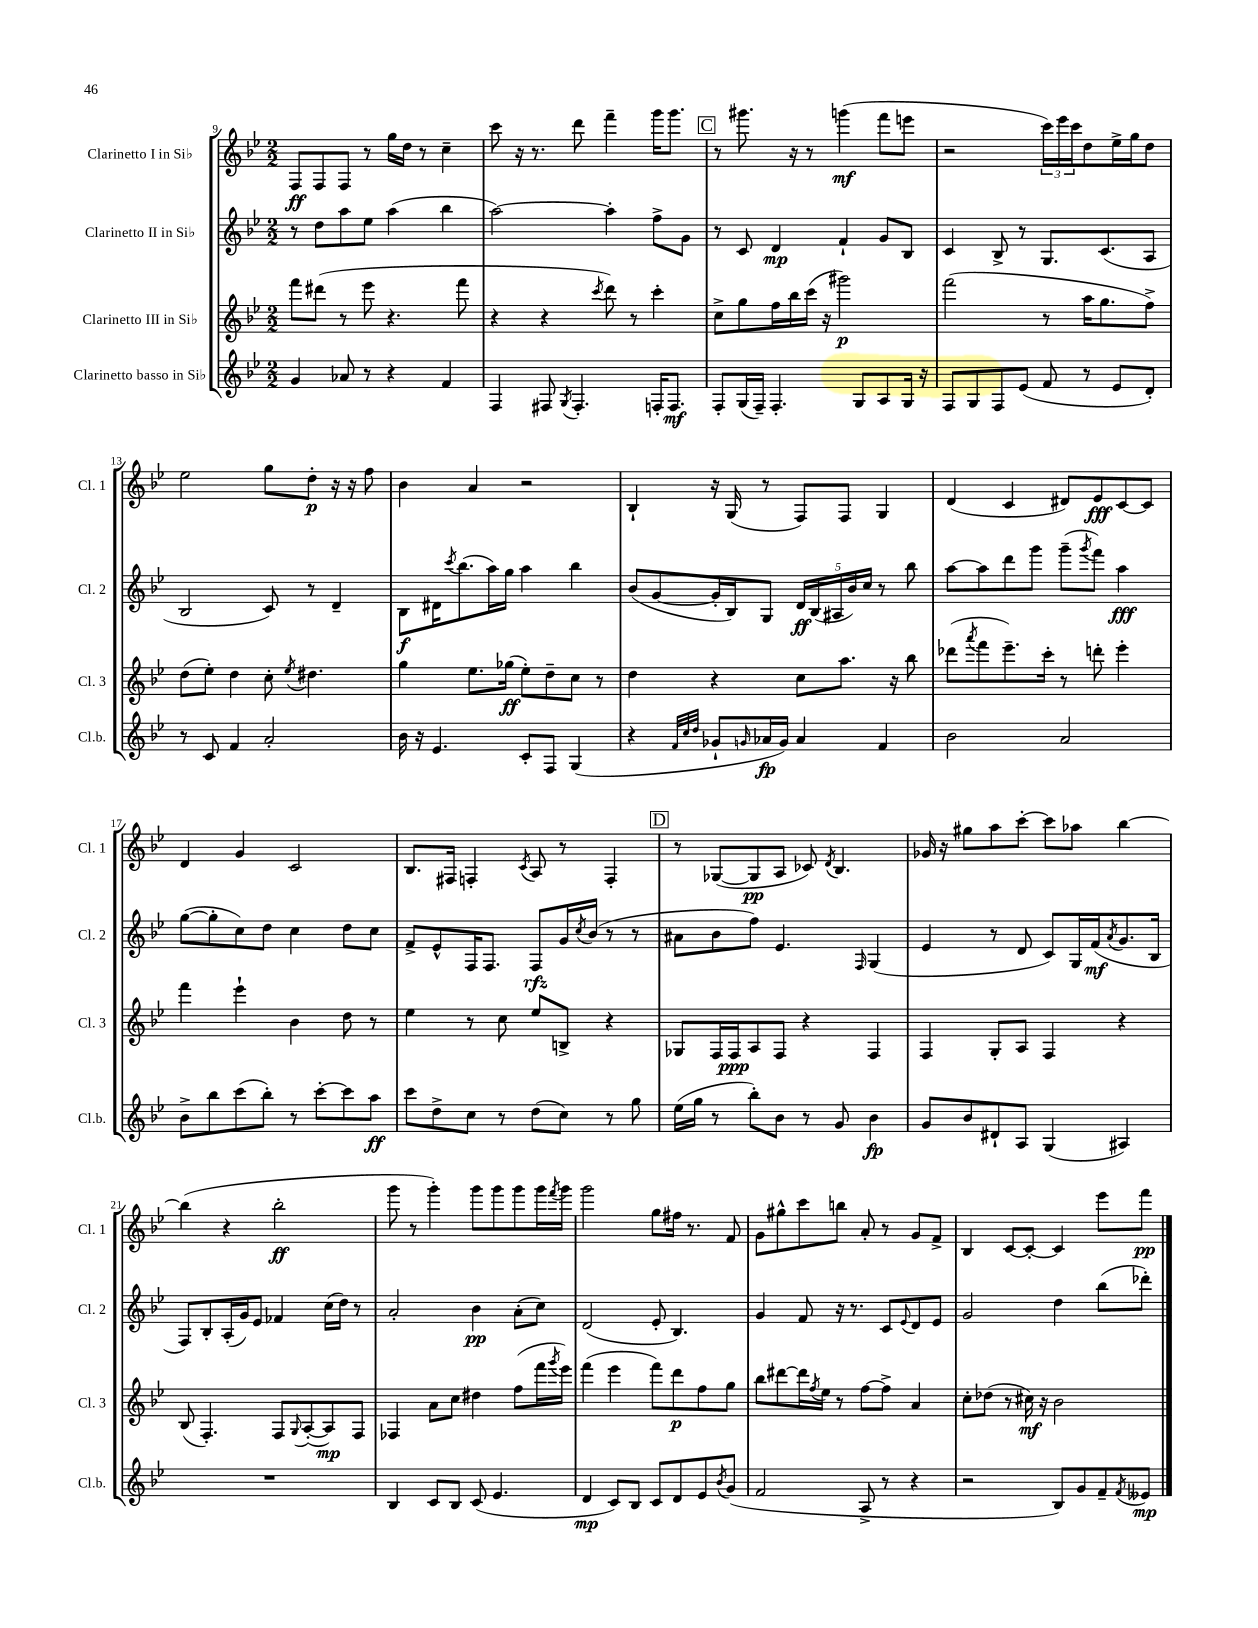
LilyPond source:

<<
\new StaffGroup <<
\new Staff = "s0" \with { instrumentName = "Clarinetto I in Sib" shortInstrumentName = "Cl. 1" } {
    \clef treble \key bes \major \numericTimeSignature \time 2/2
    f8\ff f8 f8 r8 g''16 d''16 r8 c''4-- |
    c'''8 r16 r8. d'''8 f'''4-- g'''16 g'''8. |
    \mark \markup { \box "C" } r8 gis'''8. r16 r8 g'''4\mf( f'''8 e'''8 |
    r2 \tuplet 3/2 { c'''16) ees'''16 c'''16 } d''8 ees''16-> g''16 d''8 |
    ees''2 g''8 d''8-.\p r16 r16 f''8 |
    bes'4 a'4 r2 |
    bes4-! r16 g16( r8 f8) f8 g4 |
    d'4( c'4 dis'8) ees'8\fff c'8~ c'8 |
    d'4 g'4 c'2 |
    bes8. fis16 f4-. \acciaccatura { c'8 } a8 r8 f4-. |
    \mark \markup { \box "D" } r8 ges8~( ges8\pp a8 ces'8) \acciaccatura { d'8 } bes4. |
    ges'16 r16 gis''8 a''8 c'''8~-. c'''8 aes''8 bes''4~ |
    bes''4( r4 bes''2-.\ff |
    g'''8 r8 g'''4-.) g'''8 g'''8 g'''8 g'''16 \acciaccatura { f'''8 } g'''16 |
    g'''2 g''8 fis''16 r8. f'8 |
    g'8 gis''8-^ c'''8 b''8 a'8-. r8 g'8 f'8-> |
    bes4 c'8~ c'8~-. c'4 ees'''8 f'''8\pp \bar "|." |
}
\new Staff = "s1" \with { instrumentName = "Clarinetto II in Sib" shortInstrumentName = "Cl. 2" } {
    \clef treble \key bes \major \numericTimeSignature \time 2/2
    r8 d''8 a''8 ees''8 a''4( bes''4 |
    a''2~) a''4-. f''8-> g'8 |
    \mark \markup { \box "C" } r8 c'8 d'4\mp f'4-! g'8 bes8 |
    c'4 bes8-> r8 g8. c'8.( a8 |
    bes2 c'8) r8 d'4-- |
    bes8\f dis'16 \acciaccatura { c'''8 } bes''8.( a''16) g''16 a''4 bes''4 |
    bes'8( g'8~ g'16-. bes16) g8 \tuplet 5/4 { d'16\ff bes16( ais16 bes'16) c''16 } r8 bes''8 |
    a''8~ a''8 d'''8 g'''8 g'''8--( \acciaccatura { g'''8 } f'''8) a''4\fff |
    g''8~( g''8-. c''8) d''8 c''4 d''8 c''8 |
    f'8-> ees'8-^ f16 f8. f8\rfz g'16 \acciaccatura { c''8 } bes'16( r8 r8 |
    \mark \markup { \box "D" } ais'8 bes'8 f''8) ees'4. \grace { f16 } g4( |
    ees'4 r8 d'8 c'8) g16 f'16\mf( \acciaccatura { a'8 } g'8. bes16 |
    f8) bes8-. a16-.( g'16) ees'8 fes'4 c''16( d''16) r8 |
    a'2-. bes'4\pp a'8-.( c''8) |
    d'2( ees'8-. bes4.) |
    g'4 f'8 r16 r8. c'8 \appoggiatura { ees'8 } d'8 ees'8 |
    g'2 d''4 bes''8( des'''8-.) \bar "|." |
}
\new Staff = "s2" \with { instrumentName = "Clarinetto III in Sib" shortInstrumentName = "Cl. 3" } {
    \clef treble \key bes \major \numericTimeSignature \time 2/2
    f'''8 dis'''8( r8 ees'''8 r4. f'''8 |
    r4 r4 \acciaccatura { c'''8 } d'''8) r8 c'''4-. |
    \mark \markup { \box "C" } c''8-> g''8 f''16 bes''16 c'''16( r16 gis'''2\p) |
    f'''2( r8 a''16 g''8. f''8->) |
    d''8( ees''8-.) d''4 c''8-. \acciaccatura { ees''8 } dis''4. |
    g''4 ees''8. ges''16\ff( ees''8-.) d''8-- c''8 r8 |
    d''4 r4 c''8 a''8. r16 bes''8 |
    des'''8( \acciaccatura { a'''8 } f'''8 ees'''8.--) c'''16-. r8 d'''8-. ees'''4-. |
    f'''4 ees'''4-! bes'4 d''8 r8 |
    ees''4 r8 c''8 ees''8 b8-> r4 |
    \mark \markup { \box "D" } ges8 f16 f16\ppp a8 f8 r4 f4 |
    f4 g8-. a8 f4 r4 |
    bes8( f4.-.) f8 \appoggiatura { g8 } a8~-.( a8\mp) f8 |
    fes4 a'8 c''8 dis''4 f''8( f'''16 \acciaccatura { g'''8 } ees'''16) |
    f'''4( ees'''4 f'''8) d'''8\p f''8 g''8 |
    bes''8 dis'''8~ dis'''16 \acciaccatura { f''8 } ees''16 r8 f''8~ f''8-> a'4 |
    c''8-. des''8( r8 cis''16\mf) r16 bes'2 \bar "|." |
}
\new Staff = "s3" \with { instrumentName = "Clarinetto basso in Sib" shortInstrumentName = "Cl.b." } {
    \clef treble \key bes \major \numericTimeSignature \time 2/2
    g'4 aes'8 r8 r4 f'4 |
    f4 fis8 \acciaccatura { g8 } fis4.-. f16-. f8.\mf |
    \mark \markup { \box "C" } f8-. g16( f16--) f4.-. g8 a8 g16 r16 |
    f8 g8 f8 ees'8( f'8 r8 ees'8 d'8-.) |
    r8 c'8 f'4 a'2-. |
    bes'16 r16 ees'4. c'8-. f8 g4( |
    r4 \grace { f'32 c''32 d''32 } ges'8-! \grace { g'16 } aes'16\fp g'16) aes'4 f'4 |
    bes'2 a'2 |
    bes'8-> bes''8 c'''8( bes''8-.) r8 c'''8~-. c'''8 a''8\ff |
    c'''8 d''8-> c''8 r8 d''8( c''8) r8 g''8 |
    \mark \markup { \box "D" } ees''16( g''16 r8 bes''8-.) bes'8 r8 g'8 bes'4\fp |
    g'8 bes'8 dis'8-! a8 g4( ais4) |
    R1 |
    bes4 c'8 bes8 c'8( ees'4. |
    d'4\mp c'8) bes8 c'8 d'8 ees'8 \acciaccatura { bes'8 } g'8( |
    f'2 a8-> r8 r4 |
    r2 bes8) g'8 f'8-- \acciaccatura { f'8 } eeses'8\mp \bar "|." |
}
>>
>>
\layout { \context { \Score currentBarNumber = #9 } }
